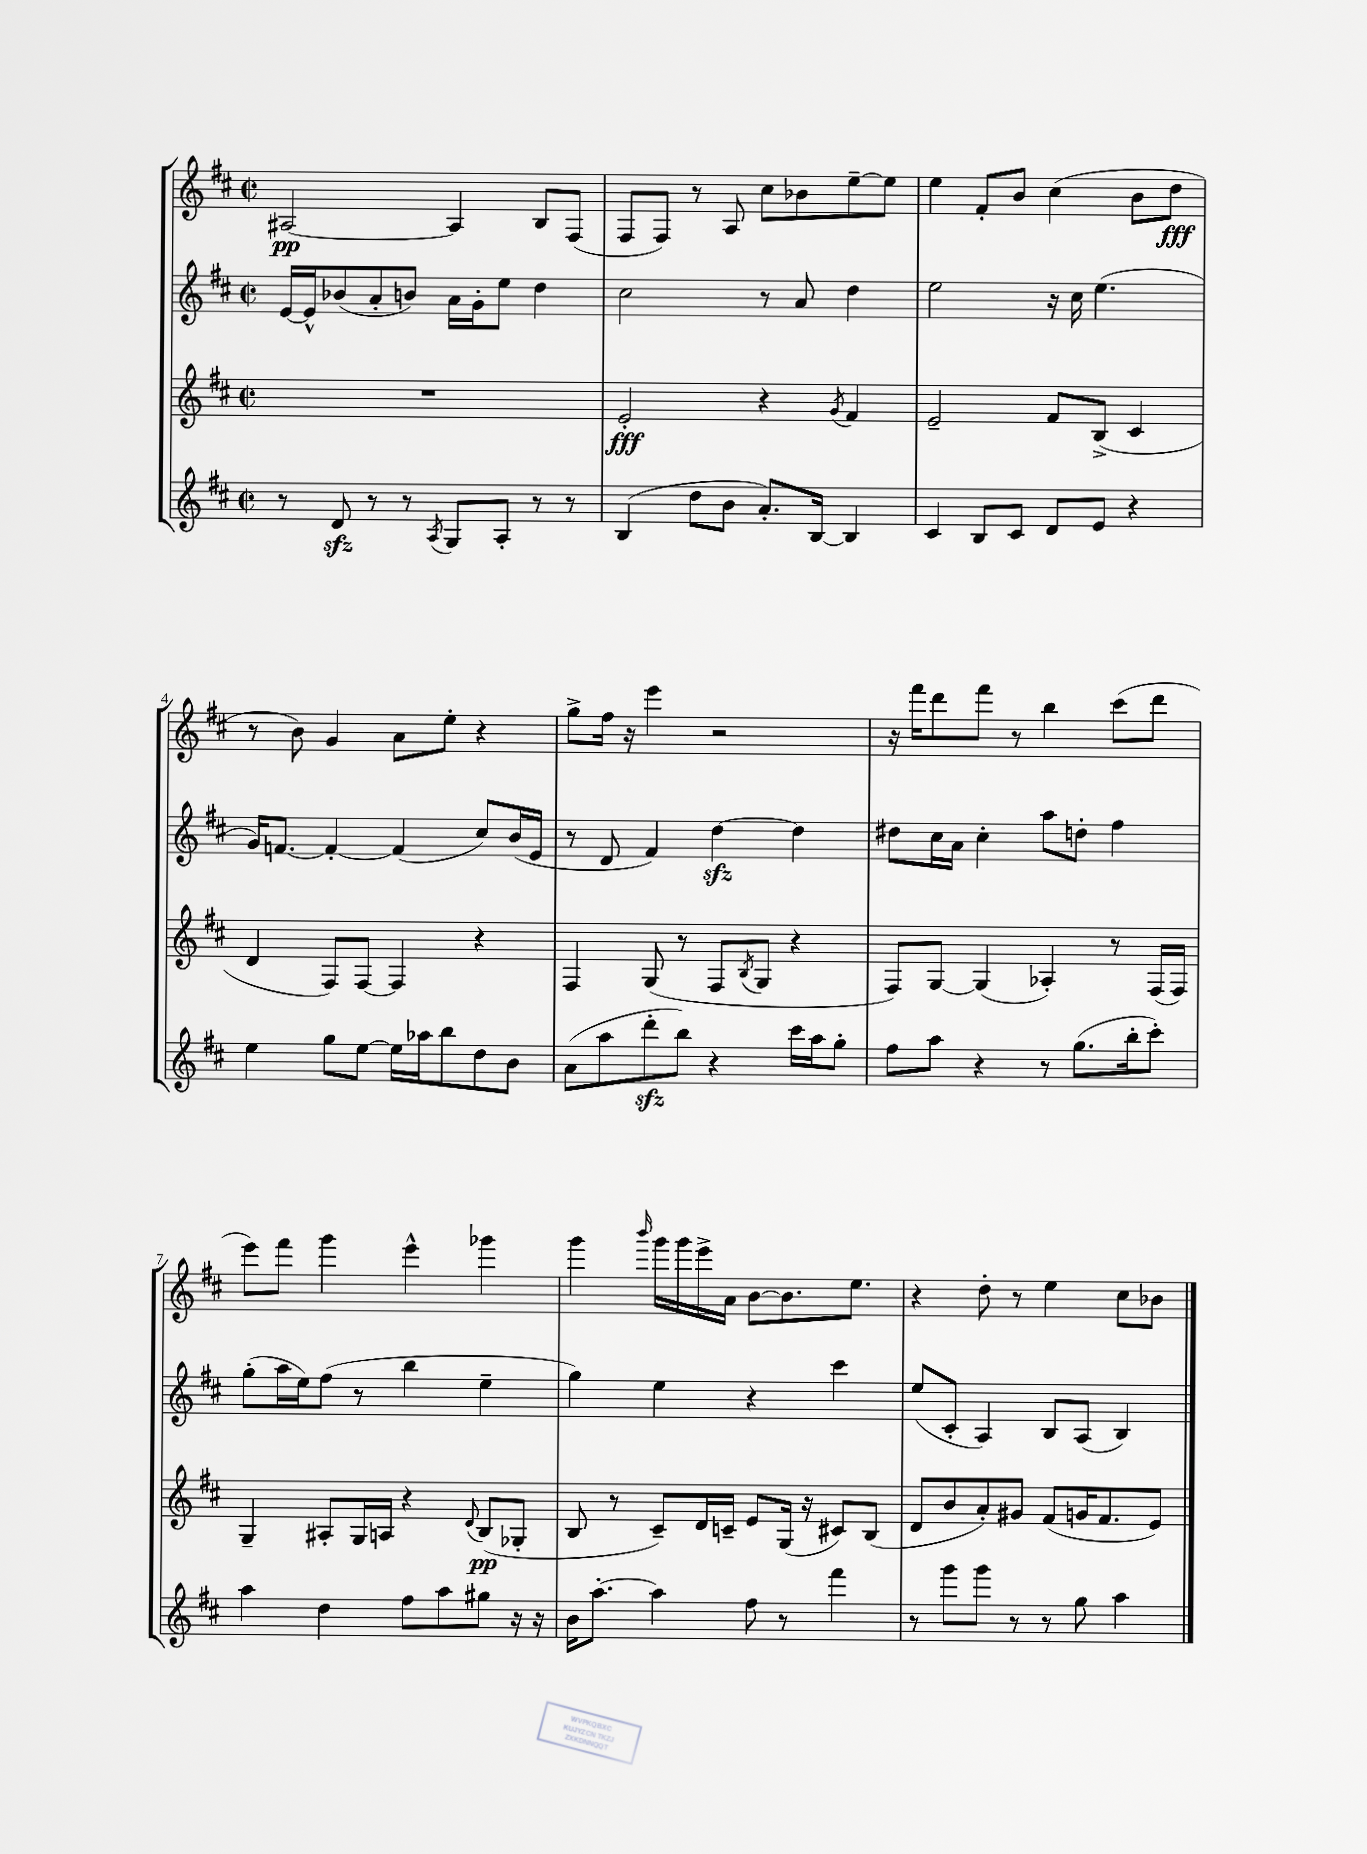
<<
\new StaffGroup <<
\new Staff = "s0" {
    \clef treble \key d \major \defaultTimeSignature \time 2/2
    ais2~\pp ais4 b8 fis8( |
    fis8 fis8) r8 a8 cis''8 bes'8 e''8~-- e''8 |
    e''4 fis'8-. b'8 cis''4( b'8 d''8\fff |
    r8 b'8) g'4 a'8 e''8-. r4 |
    g''8-> fis''16 r16 e'''4 r2 |
    r16 fis'''16 d'''8 fis'''8 r8 b''4 cis'''8( d'''8 |
    e'''8) fis'''8 g'''4 e'''4-^ ges'''4 |
    g'''4 \grace { b'''16 } g'''16 g'''16 e'''16-> a'16 b'8~ b'8. e''8. |
    r4 d''8-. r8 e''4 cis''8 bes'8 \bar "|." |
}
\new Staff = "s1" {
    \clef treble \key d \major \defaultTimeSignature \time 2/2
    e'16~ e'16-^ bes'8( a'8-. b'8) a'16 g'16-. e''8 d''4 |
    cis''2 r8 a'8 d''4 |
    e''2 r16 cis''16 e''4.( |
    g'16) f'8.~ f'4~-. f'4( cis''8) b'16( e'16 |
    r8 d'8 fis'4) d''4~\sfz d''4 |
    dis''8 cis''16 a'16 cis''4-. a''8 d''8-. fis''4 |
    g''8-.( a''16 e''16) fis''8( r8 b''4 e''4-- |
    g''4) e''4 r4 cis'''4 |
    e''8( cis'8-. a4) b8 a8( b4) \bar "|." |
}
\new Staff = "s2" {
    \clef treble \key d \major \defaultTimeSignature \time 2/2
    R1 |
    e'2-.\fff r4 \acciaccatura { g'8 } fis'4 |
    e'2-- fis'8 b8->( cis'4 |
    d'4 fis8) fis8~ fis4 r4 |
    fis4 g8( r8 fis8 \acciaccatura { b8 } g8 r4 |
    fis8) g8~ g4( aes4-.) r8 fis16( fis16) |
    g4-- ais8-. g16 a16 r4 \appoggiatura { d'8 } b8\pp( ges8-. |
    b8 r8 cis'8--) d'16 c'16-- e'8 g16( r16 cis'8) b8( |
    d'8 b'8 a'8-.) gis'8 fis'8( g'16 fis'8. e'8) \bar "|." |
}
\new Staff = "s3" {
    \clef treble \key d \major \defaultTimeSignature \time 2/2
    r8 d'8\sfz r8 r8 \acciaccatura { a8 } g8 a8-. r8 r8 |
    b4( d''8 b'8 a'8.-.) b16~ b4 |
    cis'4 b8 cis'8 d'8 e'8 r4 |
    e''4 g''8 e''8~ e''16 aes''16 b''8 d''8 b'8 |
    a'8( a''8 d'''8-.\sfz b''8) r4 cis'''16 a''16 g''8-. |
    fis''8 a''8 r4 r8 g''8.( b''16-. cis'''8-.) |
    a''4 d''4 fis''8 a''8 gis''8 r16 r16 |
    b'16 a''8.~-. a''4 fis''8 r8 fis'''4 |
    r8 g'''8 g'''8 r8 r8 g''8 a''4 \bar "|." |
}
>>
>>
